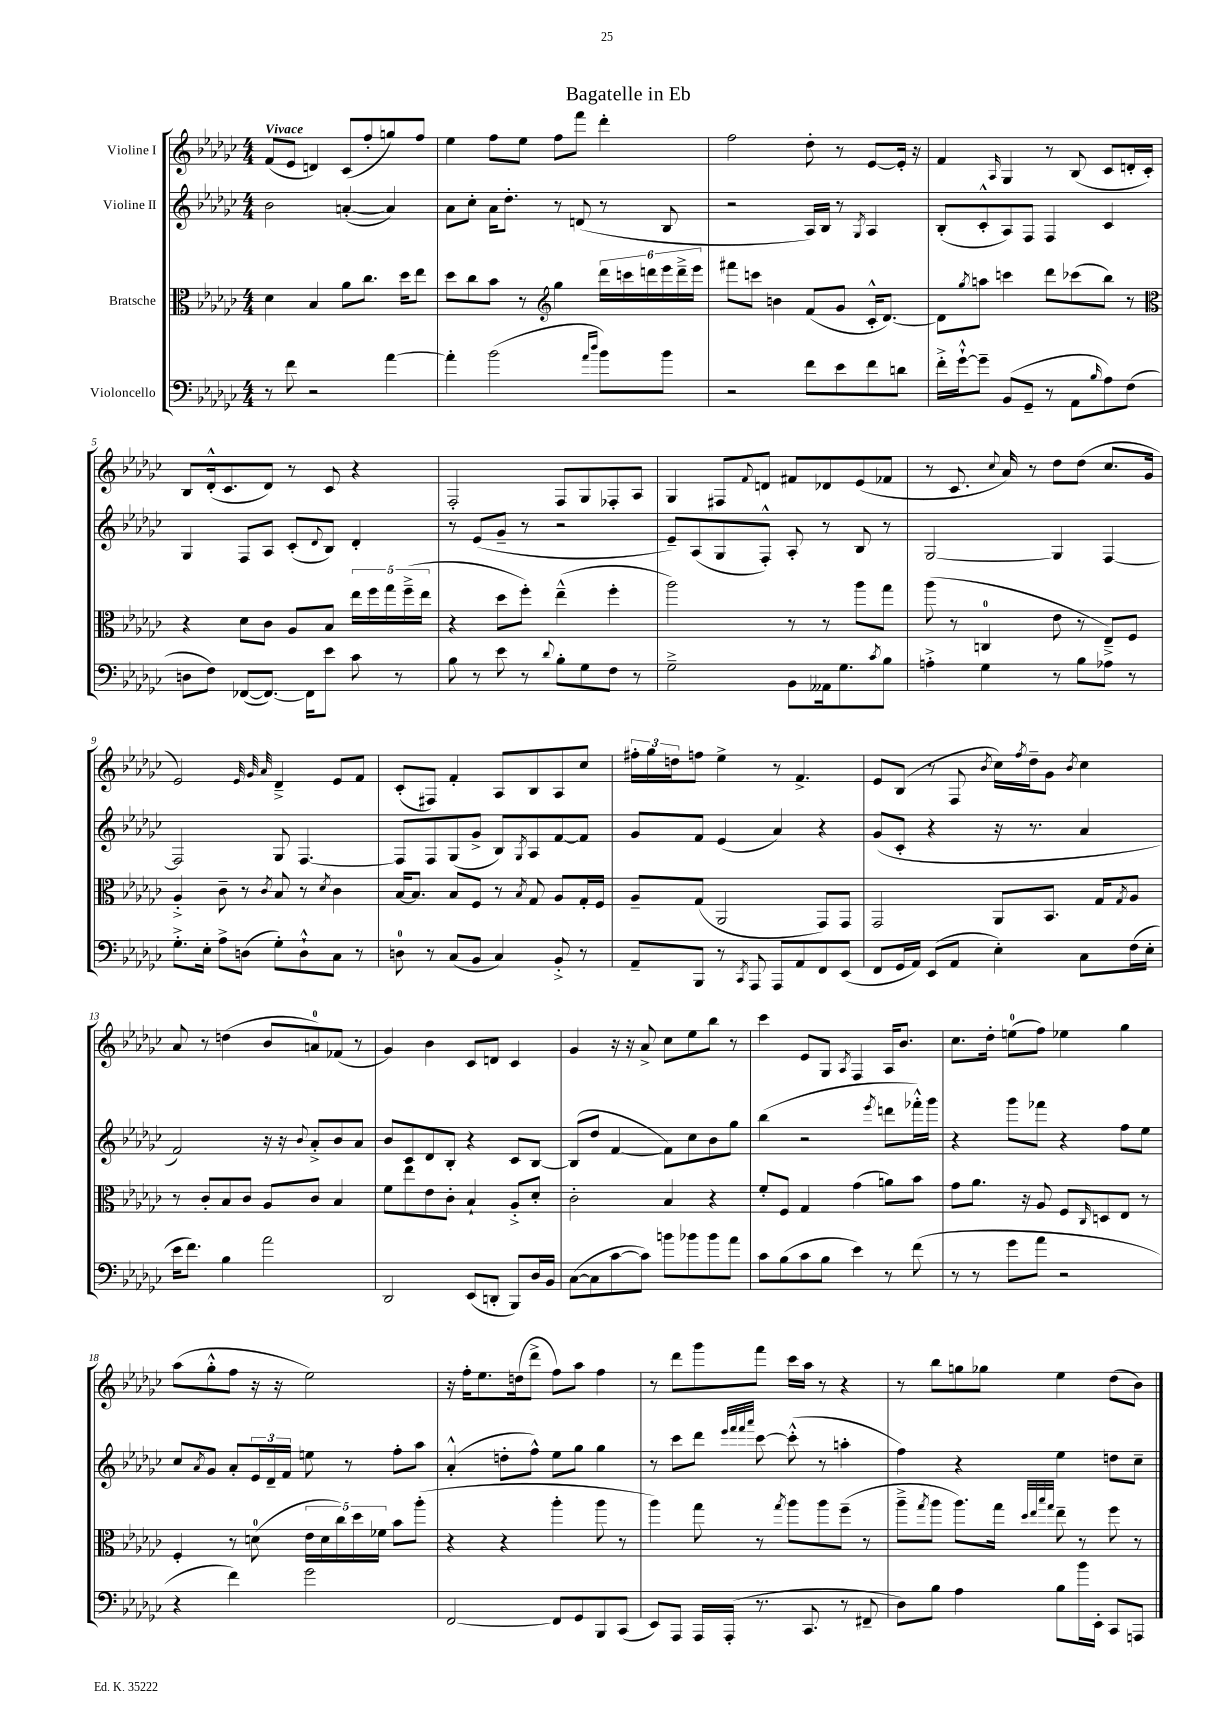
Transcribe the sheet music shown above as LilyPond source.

\header { title = "Bagatelle in Eb" }
<<
\new StaffGroup <<
\new Staff = "s0" \with { instrumentName = "Violine I" } {
    \clef treble \key ges \major \numericTimeSignature \time 4/4 \tempo "Vivace"
    f'8( ees'8 d'4) ces'8( f''8-. g''8) f''8 |
    ees''4 f''8 ees''8 f''8 f'''8 des'''4-. |
    f''2 des''8-. r8 ees'8~ ees'16-. r16 |
    f'4 \grace { aes16 } ges4 r8 bes8( ces'8 d'16-. ces'16-.) |
    bes8 des'16-.-^( ces'8. des'8) r8 ces'8 r4 |
    f2-. f8 ges8 fes8-. aes8 |
    ges4 fis8 \appoggiatura { f'8 } d'8 fis'8 des'8 ees'8( fes'8 |
    r8 ces'8. \appoggiatura { ces''8 } aes'16) r8 des''8 des''8( ces''8. ges'16 |
    ees'2) \grace { ees'32 ges'32 aes'32 } des'4---> ees'8 f'8 |
    ces'8-.( fis8) f'4-. aes8 bes8 aes8 ces''8 |
    \tuplet 3/2 { fis''16-. ges''16 d''16 } f''8 ees''4-> r8 f'4.-> |
    ees'8 bes8( r8 f8 \acciaccatura { bes'8 } ces''16) \acciaccatura { f''8 } des''16-- ges'8 \acciaccatura { bes'8 } ces''4 |
    aes'8 r8 d''4( bes'8 a'8-0) fes'8( r8 |
    ges'4) bes'4 ces'8 d'8 ces'4 |
    ges'4 r16 r16 aes'8-> ces''8 ees''8 bes''8 r8 |
    ces'''4 ees'8 ges8 \acciaccatura { aes8 } f4 aes16 bes'8. |
    ces''8. des''16-. e''8-0( f''8) ees''4 ges''4 |
    aes''8( ges''8-.-^ f''8 r16 r16 ees''2) |
    r16 f''16-. ees''8. d''16( des'''8-> f''8) aes''8 f''4 |
    r8 des'''8 ges'''8 f'''8 ces'''16 aes''16 r8 r4 |
    r8 bes''8 g''8 ges''8 ees''4 des''8( bes'8) \bar "|." |
}
\new Staff = "s1" \with { instrumentName = "Violine II" } {
    \clef treble \key ges \major \numericTimeSignature \time 4/4
    bes'2 a'4~-.( a'4) |
    aes'8 ces''8-. aes'16 des''8.-. r8 d'8( r8 bes8 |
    r2 aes16) bes16 r8 \acciaccatura { ges8 } aes4 |
    bes8-.( ces'8-.-^ aes8) f8 f4 ces'4 |
    ges4 f8 aes8 ces'8-.( \appoggiatura { des'8 } bes8) des'4-. |
    r8 ees'8( ges'8-- r8 r2 |
    ees'8--) aes8( ges8 f8-.-^) aes8-. r8 bes8 r8 |
    ges2~ ges4 f4~ |
    f2 ges8 f4.~ |
    f8 f8 ges8( ges'8-> bes8) \acciaccatura { ges8 } aes8 f'8~ f'8 |
    ges'8 f'8 ees'4( aes'4) r4 |
    ges'8( ces'8-. r4 r16 r8. aes'4 |
    f'2) r16 r16 \appoggiatura { bes'8 } aes'8-.-> bes'8 aes'8 |
    bes'8 ces'8 des'8 bes8-. r4 ces'8 bes8~ |
    bes8( des''8 f'4~ f'8) ces''8 bes'8 ges''8 |
    bes''4( r2 \acciaccatura { ees'''8 } d'''8 fes'''16-.-^) ges'''16 |
    r4 ges'''8 fes'''8 r4 f''8 ees''8 |
    ces''8 \acciaccatura { aes'8 } ges'8 aes'8-. \tuplet 3/2 { ees'16 des'16-- f'16 } e''8 r8 f''8-. aes''8 |
    aes'4-.-^( d''8-. f''8-^) ees''8 ges''8 ges''4 |
    r8 ces'''8 des'''8 \grace { ees'''32 f'''32 f'''32 aes'''32 } ces'''8~ ces'''8-.-^( r8 a''4-. |
    f''4) r4 ees''4 d''8 ces''8-- \bar "|." |
}
\new Staff = "s2" \with { instrumentName = "Bratsche" } {
    \clef alto \key ges \major \numericTimeSignature \time 4/4
    des'4 bes4 aes'8 ces''8. des''16 ees''8 |
    des''8 ces''8 bes'8 r8 \clef treble ges''4 \tuplet 6/4 { des'''16 c'''16 d'''16 ees'''16 d'''16---> ees'''16 } |
    fis'''8 c'''8 b'4 f'8( ges'8 ces'16-.-^ des'8.~) |
    des'8 \acciaccatura { ges''8 } a''8 c'''4 des'''8 ces'''8( bes''8) r8 |
    \clef alto r4 des'8 ces'8 aes8 bes8 \tuplet 5/4 { ees''16 f''16 ges''16 f''16--->( ees''16 } |
    r4 des''8 f''8-.) ees''4---^( f''4-. |
    aes''2) r8 r8 aes''8 ges''8 |
    aes''8( r8 c4-0 ees'8 r8 ees8--->) f8 |
    aes4-.-> ces'8-- r8 \acciaccatura { ces'8 } bes8 r8 \acciaccatura { des'8 } ces'4 |
    bes16~ bes8. bes8 f8 r8 \acciaccatura { bes8 } ges8 aes8 ges16-. f16 |
    aes8-- ges8( aes,2 ges,8) ges,8 |
    ges,2 aes,8 bes,8. ges16 \acciaccatura { ges8 } aes8 |
    r8 ces'8-. bes8 ces'8 aes8 ces'8 bes4 |
    f'8 ees''8 ees'8 ces'8-. bes4-! aes8-.-> des'8-. |
    ces'2-. bes4 r4 |
    f'8-. f8 ges4 ges'4( a'8) bes'8 |
    ges'8 aes'8. r16 aes8 f8 \grace { ces16 } d8 ees8 r8 |
    f4-. r8 d'8-0( \tuplet 5/4 { ees'16 d'16 ces''16) des''16 fes'16 } bes'8 aes''8-.( |
    r4 r4 aes''4-. aes''8 r8 |
    aes''4) ges''8 r8 \acciaccatura { ges''8 } aes''8 aes''8 f''8--( r8 |
    aes''8---> \acciaccatura { ges''8 } aes''8 aes''8.) ges''16 \grace { des''32 ees''32 bes''32 ges''32 } ees''8-- r8 f''8 r8 \bar "|." |
}
\new Staff = "s3" \with { instrumentName = "Violoncello" } {
    \clef bass \key ges \major \numericTimeSignature \time 4/4
    r8 f'8 r2 aes'4~ |
    aes'4-. bes'2( \grace { aes'16 des''16 } bes'8) bes'8 |
    r2 f'8 ees'8 f'8 d'8 |
    f'16-.-> ges'16~-!-^ ges'8-- bes,8( ges,8-- r8 aes,8 \grace { bes16 } aes8) f8( |
    d8 f8) fes,8~( fes,8.~) fes,16 ees'8 ces'8 r8 |
    bes8 r8 ees'8 r8 \appoggiatura { des'8 } bes8-. ges8 f8 r8 |
    ges2---> bes,8 aeses,16 ges8. \acciaccatura { ces'8 } bes8 |
    a4-.-> ges4 r8 bes8 aes8 r8 |
    ges8.-.-> ees16-. aes8-> d8( ges8-.) d8-!-^ ces8 r8 |
    d8-0 r8 ces8( bes,8 ces4) bes,8-.-> r8 |
    aes,8-- bes,,8 r8 \acciaccatura { ces,8 } aes,,8 aes,,8 aes,8 f,8 ees,8( |
    f,8 ges,16 aes,16) ees,8( aes,8 ees4-.) ces8 f16( ees16-. |
    ees'16 f'8.) bes4 aes'2 |
    des,2 ees,8( d,8-. bes,,8) des16 bes,16 |
    ces8~( ces8 ces'8~ ces'8) b'8 bes'8 bes'8 aes'8 |
    ces'8 bes8( ces'8 bes8 ees'4) r8 f'8( |
    r8 r8 ges'8 aes'8 r2 |
    r4 f'4) ges'2 |
    f,2~ f,8 ges,8 bes,,8 ces,8( |
    ees,8) aes,,8 aes,,16 aes,,16-.( r8. ces,8. r8 fis,8-- |
    des8) bes8 aes4 bes8 bes'16 ees,16-. ces,8 a,,8 \bar "|." |
}
>>
>>
